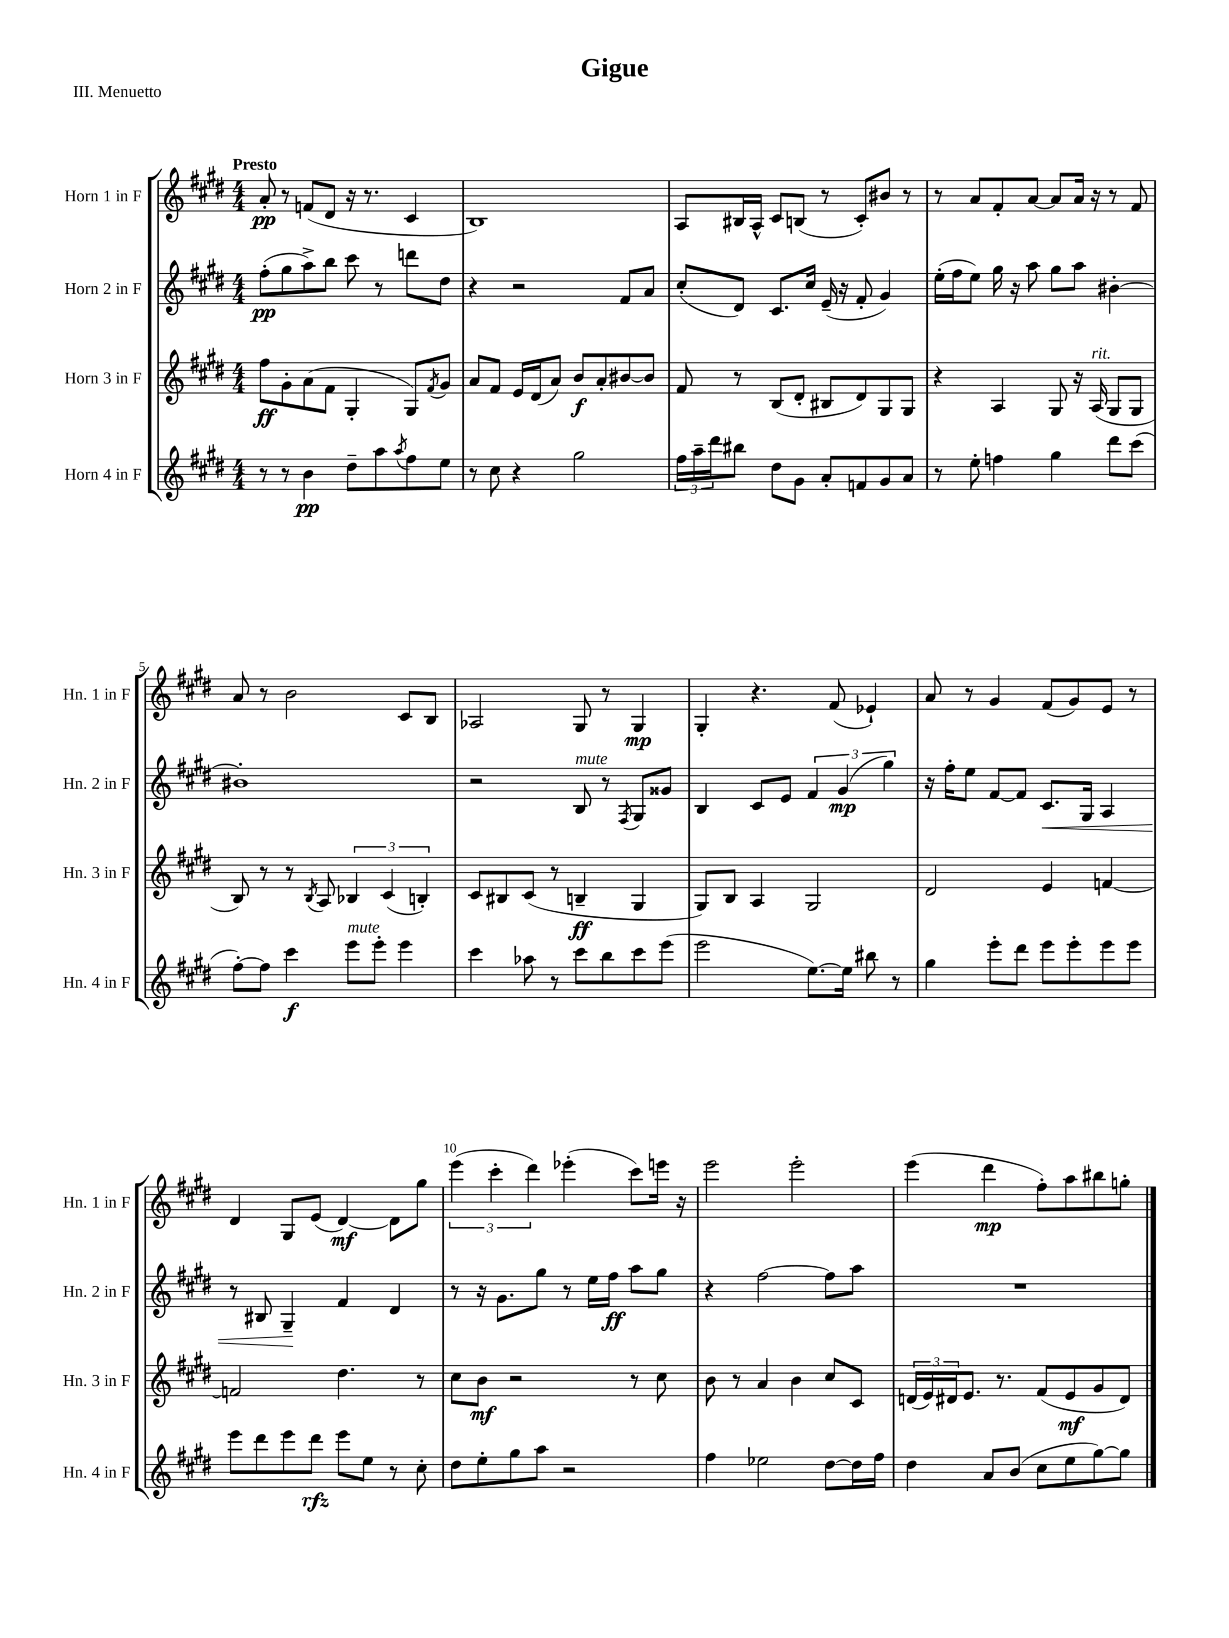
\header { title = "Gigue" piece = "III. Menuetto" }
<<
\new StaffGroup <<
\new Staff = "s0" \with { instrumentName = "Horn 1 in F" shortInstrumentName = "Hn. 1 in F" } {
    \clef treble \key e \major \numericTimeSignature \time 4/4 \tempo "Presto"
    a'8-.\pp r8 f'8( dis'8 r16 r8. cis'4 |
    b1) |
    a8 bis16 a16-^ cis'8 b8( r8 cis'8-.) bis'8 r8 |
    r8 a'8 fis'8-. a'8~ a'8 a'16 r16 r8 fis'8 |
    a'8 r8 b'2 cis'8 b8 |
    aes2 gis8 r8 gis4\mp |
    gis4-. r4. fis'8( ees'4-!) |
    a'8 r8 gis'4 fis'8( gis'8) e'8 r8 |
    dis'4 gis8 e'8( dis'4~\mf) dis'8 gis''8 |
    \tuplet 3/2 { e'''4( cis'''4-. dis'''4) } ees'''4-.( cis'''8) e'''16 r16 |
    e'''2 e'''2-. |
    e'''4( dis'''4\mp fis''8-.) a''8 bis''8 g''8-. \bar "|." |
}
\new Staff = "s1" \with { instrumentName = "Horn 2 in F" shortInstrumentName = "Hn. 2 in F" } {
    \clef treble \key e \major \numericTimeSignature \time 4/4
    fis''8-.\pp( gis''8 a''8->) b''8 cis'''8 r8 d'''8 dis''8 |
    r4 r2 fis'8 a'8 |
    cis''8-.( dis'8) cis'8. cis''16 e'16--( r16 fis'8-. gis'4) |
    e''16-.( fis''16 e''8) gis''16 r16 a''8 gis''8 a''8 bis'4~-. |
    bis'1-. |
    r2 b8^\markup { \italic "mute" } r8 \acciaccatura { fis8 } gis8 gisis'8 |
    b4 cis'8 e'8 \tuplet 3/2 { fis'4 gis'4\mp( gis''4) } |
    r16 fis''16-. e''8 fis'8~ fis'8 cis'8.\< gis16 a4 |
    r8 bis8 gis4--\! fis'4 dis'4 |
    r8 r16 gis'8. gis''8 r8 e''16 fis''16\ff a''8 gis''8 |
    r4 fis''2~ fis''8 a''8 |
    R1 \bar "|." |
}
\new Staff = "s2" \with { instrumentName = "Horn 3 in F" shortInstrumentName = "Hn. 3 in F" } {
    \clef treble \key e \major \numericTimeSignature \time 4/4
    fis''8\ff gis'8-. a'8( fis'8 gis4-. gis8) \acciaccatura { fis'8 } gis'8 |
    a'8 fis'8 e'16 dis'16( a'8) b'8\f a'8-. bis'8~ bis'8 |
    fis'8 r8 b8( dis'8-. bis8 dis'8) gis8 gis8 |
    r4 a4 gis8 r16 a16^\markup { \italic "rit." }( gis8 gis8 |
    b8) r8 r8 \acciaccatura { b8 } a8 \tuplet 3/2 { bes4 cis'4( b4-.) } |
    cis'8 bis8 cis'8( r8 b4--\ff gis4 |
    gis8) b8 a4 gis2 |
    dis'2 e'4 f'4~ |
    f'2 dis''4. r8 |
    cis''8 b'8\mf r2 r8 cis''8 |
    b'8 r8 a'4 b'4 cis''8 cis'8 |
    \tuplet 3/2 { d'16( e'16) dis'16 } e'8. r8. fis'8( e'8\mf gis'8 dis'8) \bar "|." |
}
\new Staff = "s3" \with { instrumentName = "Horn 4 in F" shortInstrumentName = "Hn. 4 in F" } {
    \clef treble \key e \major \numericTimeSignature \time 4/4
    r8 r8 b'4\pp dis''8-- a''8 \acciaccatura { a''8 } fis''8 e''8 |
    r8 cis''8 r4 gis''2 |
    \tuplet 3/2 { fis''16 a''16-- dis'''16 } bis''8 dis''8 gis'8 a'8-. f'8 gis'8 a'8 |
    r8 e''8-. f''4 gis''4 dis'''8 cis'''8( |
    fis''8~-.) fis''8 cis'''4\f e'''8^\markup { \italic "mute" } e'''8-. e'''4 |
    cis'''4 aes''8 r8 cis'''8 b''8 cis'''8 e'''8( |
    e'''2 e''8.~) e''16 bis''8 r8 |
    gis''4 e'''8-. dis'''8 e'''8 e'''8-. e'''8 e'''8 |
    e'''8 dis'''8 e'''8 dis'''8\rfz e'''8 e''8 r8 cis''8-. |
    dis''8 e''8-. gis''8 a''8 r2 |
    fis''4 ees''2 dis''8~ dis''16 fis''16 |
    dis''4 a'8 b'8( cis''8 e''8 gis''8~) gis''8 \bar "|." |
}
>>
>>
\layout { \context { \Score \override BarNumber.break-visibility = ##(#f #t #t) barNumberVisibility = #(every-nth-bar-number-visible 5) } }
